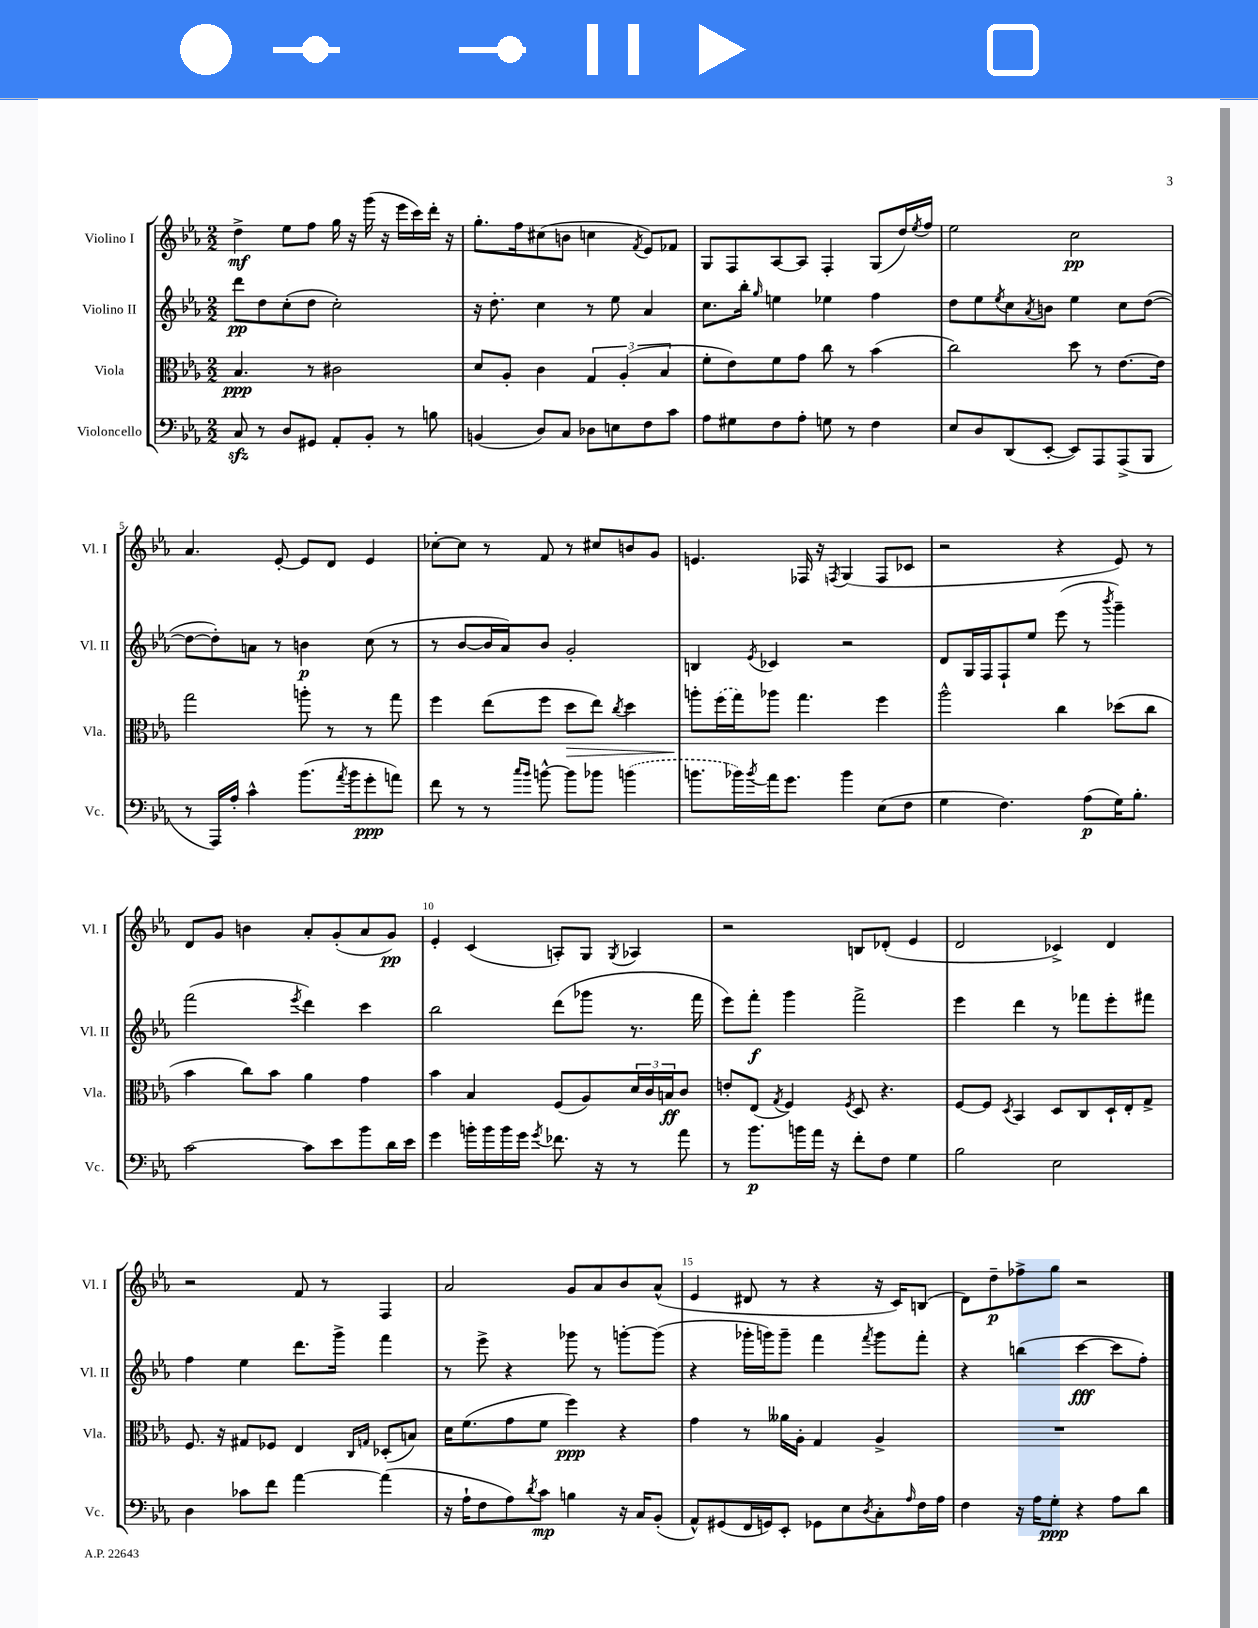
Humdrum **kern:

**kern	**kern	**kern	**kern
*staff4	*staff3	*staff2	*staff1
*clefF4	*clefC3	*clefG2	*clefG2
*k[b-e-a-]	*k[b-e-a-]	*k[b-e-a-]	*k[b-e-a-]
*M2/2	*M2/2	*M2/2	*M2/2
8C	4.B-	8ddd	4dd^
8r	.	8dd	.
8D	.	(8cc'	8ee-
8GG#	8r	8dd	8ff
8AA-'	2c#	2cc')	16gg
.	.	.	16r
8BB-'	.	.	(16ggg
.	.	.	16r
8r	.	.	16eee-
.	.	.	16ccc)
8B	.	.	16ddd'
.	.	.	16r
=	=	=	=
(4BB	8d	16r	8.gg'
.	.	8.dd'	.
.	8A-'	.	.
.	.	.	16ff
8D)	4c	4cc	(8cc#
8C	.	.	8b
8D-	6G	8r	4cc
8E	.	8ee-	.
.	(6A-'	.	.
.	.	.	8qf
8F	.	4a-	8e-)
.	6B-	.	.
8c	.	.	8f-
=	=	=	=
8A-	8f'	8.cc	8G
8G#	8e-)	.	8F
.	.	16bb-'	.
.	.	16qqgg	.
8F	8f	4ee	[8A-
8A-'	8g	.	8A-]
8G	8cc	4ee-	4F'
8r	8r	.	.
4F	(4b-	4ff	(8G
.	.	.	16dd)
.	.	.	8qee-
.	.	.	16ff
=	=	=	=
8E-	2cc)	8dd	2ee-
8D	.	8ee-	.
.	.	8qee-	.
(8DD	.	8cc	.
.	.	8qa-	.
[8EE-'	.	8b	.
8EE-])	8dd	4ee-	2cc
8AAA-	8r	.	.
(8AAA-^	[8.e-	8cc	.
8BBB-	.	([8dd	.
.	16e-]	.	.
=	=	=	=
8r	2gg	8dd_	4.a-
16AAA-)	.	8dd'])	.
16A-'	.	.	.
4c^^	.	8a	.
.	.	8r	[8e-'
(8.b-	8aa'	4b	8e-]
.	8r	.	8d
8qa-	.	.	.
16b-	.	.	.
8g'	8r	(8cc	4e-
8a)	8gg	8r	.
=	=	=	=
8f	4ff	8r	[8cc-'
8r	.	[8b-	8cc-]
8r	(8ee-	16b-]	8r
.	.	16a-)	.
16qqcc	.	.	.
16qqb-	.	.	.
[8b^^	8ff	8b-	8f
8b]	8dd	2g'	8r
8b-	8ee-)	.	8cc#
.	8qcc	.	.
(4b	4dd	.	8b
.	.	.	8g
=	=	=	=
8.b	8aa'	4B	4.e
.	(16ff	.	.
16b-)	16gg)	.	.
8qb-	.	8qe-	.
16a-	8aa-	4c-	.
8.g	.	.	.
.	4.gg	.	16F-
.	.	.	16r
.	.	.	8qF
4b-	.	2r	(4G
(8E-	4ff	.	8F
8F	.	.	8c-
=	=	=	=
4G	2aa-^^	8d	2r
.	.	16G	.
.	.	16F	.
4.F)	.	8F`	.
.	.	8ee-	.
.	4cc	(8eee-	4r
(8A-	.	8r	.
.	.	8qbbb-	.
16G)	(8dd-	4ggg~)	8e-)
8.B-'	.	.	.
.	8cc	.	8r
=	=	=	=
[2c	4b-	(2fff	8d
.	.	.	8g
.	8cc)	.	4b
.	8b-	.	.
.	.	8qeee-	.
8c]	4a-	4ddd)	8a-'
8e-	.	.	(8g'
8b-	4g	4ccc	8a-
16d	.	.	8g)
16e-	.	.	.
=	=	=	=
4g	4b-	2bb-	4e-'
16b'	4B-	.	(4c
16b	.	.	.
16b	.	.	.
16g	.	.	.
8qg	.	.	.
8.f-	(8F	(8ddd	8A')
.	8A-)	8ggg-	8G
16r	.	.	.
.	.	.	8qG
8r	24d	8.r	4A-
.	24c	.	.
.	24B	.	.
8a-	8c	.	.
.	.	16fff	.
=	=	=	=
8r	8e'	8eee-)	2r
8.b-	(8E-	8fff'	.
.	8qG	.	.
.	4F)	4ggg	.
16b	.	.	.
16a-	.	.	.
16r	.	.	.
.	8qF	.	.
8f'	8D	2fff^	8B
8F	4.r	.	(8d-'
4G	.	.	4e-
=	=	=	=
2B-	[8F	4eee-	2d
.	8F]	.	.
.	8qD	.	.
.	4BB-	4ddd	.
2E-	8D	8r	4c-^)
.	8C	8fff-	.
.	16D`	8eee-'	4d
.	16E-'	.	.
.	8G^	8fff#	.
=	=	=	=
4D	8.F	4ff	2r
.	16r	.	.
8c-	8G#	4ee-	.
8f	8F-	.	.
[4a-	4E-	8.ddd	8f
.	.	.	8r
.	.	16ggg^	.
.	16qqC	.	.
.	16qqG	.	.
(4a-]	(8D-'	4fff	4F
.	8B)	.	.
=	=	=	=
16r	16d	8r	2a-
16A-`	(8.f	.	.
8F	.	8eee-^	.
8A-)	8g	4r	.
8qd	.	.	.
8c	8f	.	.
4B	4ff)	8ggg-	8g
.	.	8r	8a-
16r	4r	[8ggg'	8b-
16C	.	.	.
(8BB-'	.	(8ggg]	(8a-^^
=	=	=	=
8AA-^^)	4g	4r	4e-
(8GG#	.	.	.
16FF	8r	16ggg-'	8d#
16GG)	.	16ggg)	.
8EE-'	16a--	8ggg~	8r
.	16A-'	.	.
8GG-	4G	4fff	4r
8E-	.	.	.
8qD	.	8qfff	.
8C'	4A-^	8ggg	16r
.	.	.	16c)
16qqA-	.	.	.
16F	.	8fff'	(8B
16A-	.	.	.
=	=	=	=
4F	1r	4r	8d)
.	.	.	8dd~
16r	.	(4bb	8ff-^
16A-	.	.	.
8G'	.	.	8gg
4r	.	[4ccc	2r
8A-	.	8ccc]	.
8d	.	8ff')	.
==	==	==	==
*-	*-	*-	*-
